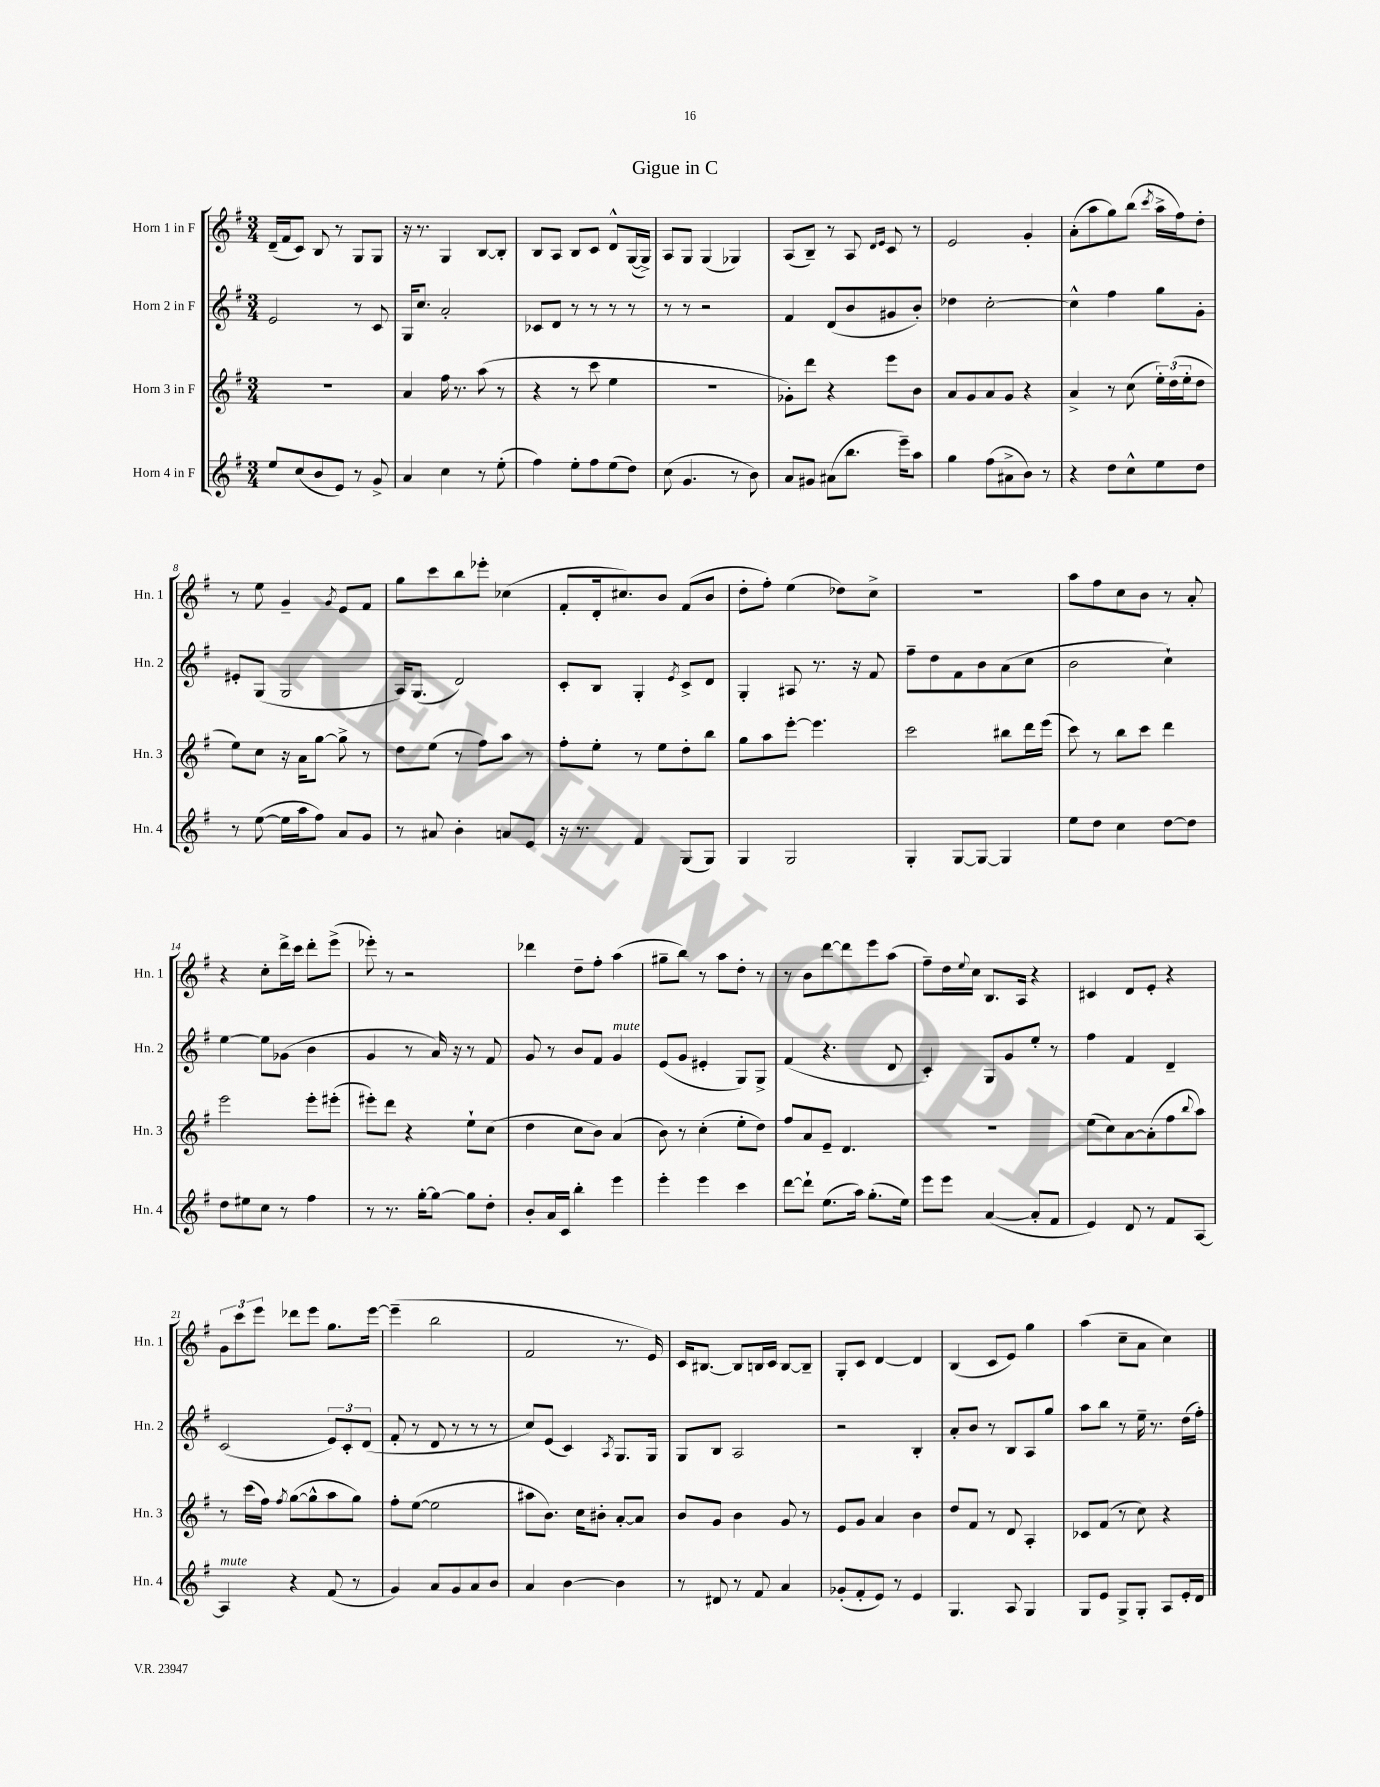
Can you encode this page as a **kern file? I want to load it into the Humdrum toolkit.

**kern	**kern	**kern	**kern
*staff4	*staff3	*staff2	*staff1
*clefG2	*clefG2	*clefG2	*clefG2
*k[f#]	*k[f#]	*k[f#]	*k[f#]
*M3/4	*M3/4	*M3/4	*M3/4
8ee	2.r	2e	(16d~
.	.	.	16f#
(8cc	.	.	8c)
8b	.	.	8B
8e)	.	.	8r
8r	.	8r	8G
8g^	.	8c	8G
=	=	=	=
4a	4a	16G	16r
.	.	8.cc	8.r
4cc	16ff#	2a'	4G
.	8.r	.	.
8r	(8aa	.	[8B
(8ee'	8r	.	8B']
=	=	=	=
4ff#)	4r	8c-	8B
.	.	8d	8A
8ee'	8r	8r	8B
8ff#	8ccc	8r	8c
(8ee	4ee	8r	8d^^
8dd)	.	8r	([16G
.	.	.	16G^])
=	=	=	=
(8cc	2.r	8r	8A
4.g	.	8r	8G
.	.	2r	(4G
8r	.	.	4G-)
8b)	.	.	.
=	=	=	=
8a	8g-')	4f#	(8A
8g#	8ddd	.	8B~)
(8a#	4r	(8d	8r
8.bb	.	8b	8A
.	.	.	16qqd
.	.	.	16qqe
.	8eee	8g#	8c
16eee~)	.	.	.
8aa	8b	8b')	8r
=	=	=	=
4gg	8a	4dd-	2e
.	8g	.	.
(8ff#	8a	[2cc'	.
8a#^	8g	.	.
8b)	4r	.	4g'
8r	.	.	.
=	=	=	=
4r	4a^	4cc^^]	(8a'
.	.	.	8aa
8dd	8r	4ff#	8gg)
8cc^^	(8cc	.	(8bb
.	.	.	8qccc
8ee	24ee')	8gg	16aa^
.	(24dd	.	.
.	.	.	16ff#)
.	24ee'	.	.
8dd	8dd	8g'	8dd'
=	=	=	=
8r	8ee)	8e#'	8r
([8ee	8cc	(8G	8ee
16ee]	16r	2G	4g~
16aa	16a	.	.
8ff#)	[8gg	.	.
.	.	.	8qg
8a	8gg^]	.	8e
8g	8r	.	8f#
=	=	=	=
8r	8dd	16A)	8gg
.	.	(8.G	.
8a#	(8ee	.	8ccc
4b'	8r	2d)	8bb
.	8ff#)	.	8eee-'
8a	8aa	.	(4cc-
8e	8r	.	.
=	=	=	=
16r	8ff#'	8c'	8f#'
8.r	.	.	.
.	8ee'	8B	16d'
.	.	.	8.cc#)
4f#	8r	4G'	.
.	8ee	.	8b
.	.	8qe	.
(8G	8dd'	8c^	(8f#
8G)	8bb	8d	8b
=	=	=	=
4G	8gg	4G'	8dd'
.	8aa	.	8ff#')
2G	[8eee'	8A#	(4ee
.	4.eee]	8.r	.
.	.	.	8dd-)
.	.	16r	.
.	.	8f#	8cc^
=	=	=	=
4G'	2ccc	8ff#~	2.r
.	.	8dd	.
[8G	.	8f#	.
8G_	.	8b	.
4G]	8bb#	(8a	.
.	16ddd	8cc	.
.	(16eee	.	.
=	=	=	=
8ee	8ccc)	2b	8aa
8dd	8r	.	8ff#
4cc	8bb	.	8cc
.	8ccc	.	8b
[8dd	4ddd	4cc`)	8r
8dd]	.	.	8a'
=	=	=	=
8dd	2eee	[4ee	4r
8ee#	.	.	.
8cc	.	8ee]	8cc'
8r	.	(8g-	16ddd^
.	.	.	16ccc
4ff#	8eee'	4b	8ddd'
.	(8eee#'	.	(8eee^
=	=	=	=
8r	8eee#')	4g	8eee-')
8.r	8ddd	.	8r
.	4r	8r	2r
[16gg'	.	.	.
8gg_	.	16a)	.
.	.	16r	.
8gg]	8ee`	8r	.
8dd'	(8cc	8f#	.
=	=	=	=
8b'	4dd	8g	4ddd-
16a	.	8r	.
16c	.	.	.
4bb'	8cc	8b	8dd~
.	8b)	8f#	8ff#'
4eee	(4a	4g	(4aa
=	=	=	=
4eee'	8b)	(8e	8gg#~
.	8r	8g	8bb)
4eee	(4cc'	4e#'	8r
.	.	.	8aa
4ccc	8ee'	8G)	8dd'
.	8dd)	8G^	8r
=	=	=	=
[8ddd	8ff#	(4f#	8r
8ddd`]	8a	.	8b
(8.ee	8e~	4.r	[8ddd
.	4.d	.	8ddd]
16aa)	.	.	.
(8.gg'	.	.	8eee
.	.	8d	(8aa
16ee)	.	.	.
=	=	=	=
8eee	2.r	4c')	8ff#~)
8eee	.	.	16dd
.	.	.	8qqee
.	.	.	16cc
([4a	.	8G	8.B
.	.	8g	.
.	.	.	16A
8a']	.	8ee'	4r
8f#	.	8r	.
=	=	=	=
4e)	(8ee	4ff#	4c#
.	8cc)	.	.
8d	[8a	4f#	8d
8r	(8a']	.	8e'
8f#	8ff#	4d~	4r
.	8qqbb	.	.
[8A	8aa)	.	.
=	=	=	=
4A]	8r	(2c	12g
.	.	.	12ccc
.	(16ccc	.	.
.	.	.	12eee
.	16ff#)	.	.
.	8qff#	.	.
4r	([8gg	.	8ddd-
.	8gg^^]	.	8eee
(8f#	8aa	12e)	8.gg
.	.	12c'	.
8r	8gg)	.	.
.	.	(12d	.
.	.	.	[16eee
=	=	=	=
4g)	8ff#'	8f#'	(4eee~]
.	([8ee	8r	.
8a	2ee]	8d	2bb
8g	.	8r	.
8a	.	8r	.
8b	.	8r	.
=	=	=	=
4a	8aa#	8cc)	2f#
.	8.b)	(8e	.
[4b	.	4c)	.
.	16cc	.	.
.	8b#'	.	.
.	.	8qA	.
4b]	[8a'	8.G	8.r
.	8a]	.	.
.	.	16G	16e)
=	=	=	=
8r	8b	8G	16c
.	.	.	[8.B#
8d#	8g	8B	.
8r	4b	2A	8B#]
8f#	.	.	16B
.	.	.	16c
4a	8g	.	[8B
.	8r	.	8B~]
=	=	=	=
(8g-'	8e	2r	8G'
8f#'	8g	.	8c
8e)	4a	.	[4d
8r	.	.	.
4e	4b	4B'	4d]
=	=	=	=
4.G	8dd	8a'	(4B
.	8f#	8b	.
.	8r	8r	8c
8A	8d	8B	8e)
4G	4A'	8A	4gg
.	.	8gg	.
=	=	=	=
8G	8c-	8aa	(4aa
8e	(8f#	8bb	.
8G^	8r	8r	8cc~
8G'	8cc)	16ee~	8a
.	.	8.r	.
8A	4r	.	4cc)
16e'	.	(16dd	.
16d	.	16ff#')	.
==	==	==	==
*-	*-	*-	*-
